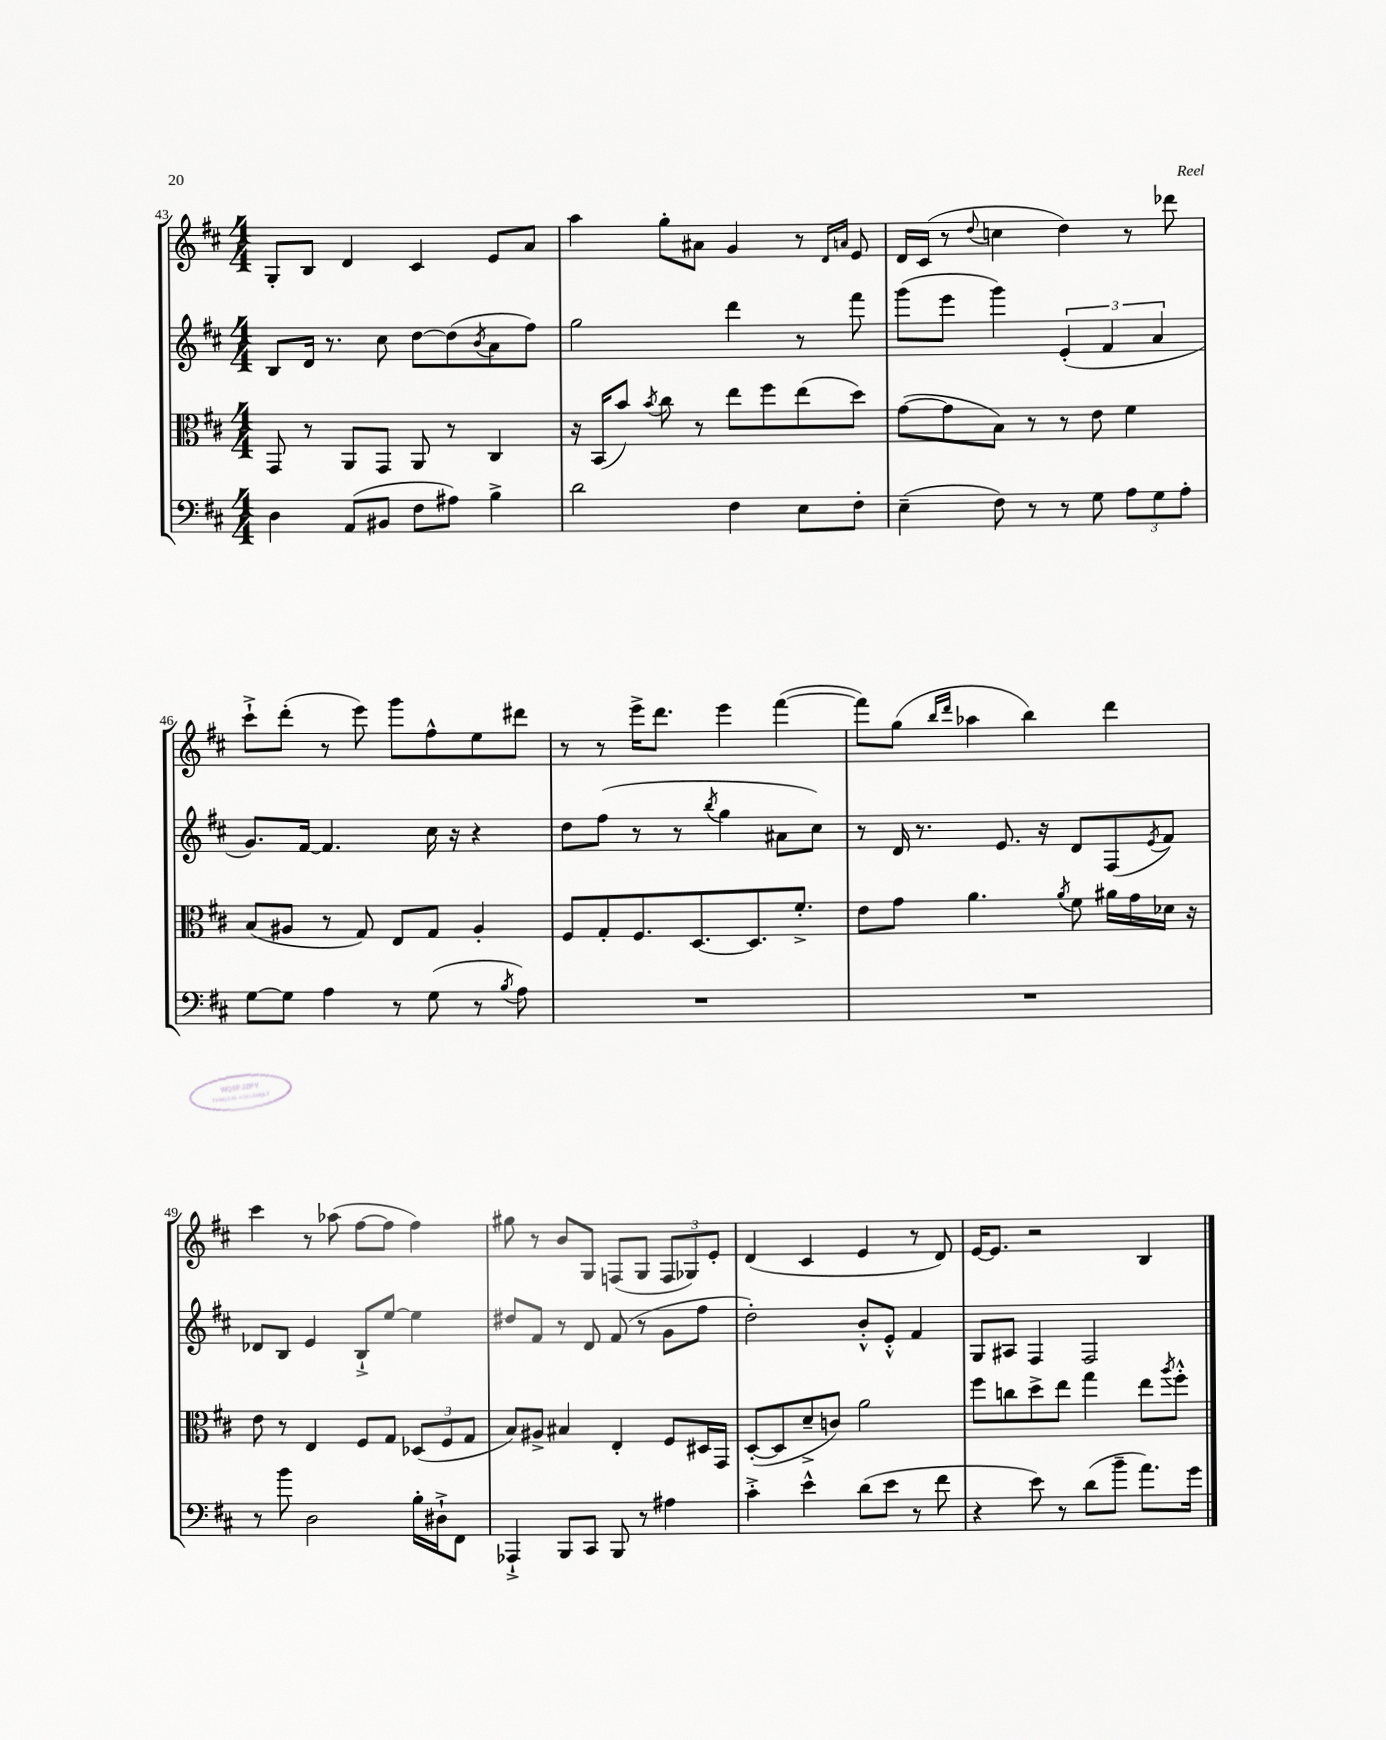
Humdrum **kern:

**kern	**kern	**kern	**kern
*staff4	*staff3	*staff2	*staff1
*clefF4	*clefC3	*clefG2	*clefG2
*k[f#c#]	*k[f#c#]	*k[f#c#]	*k[f#c#]
*M4/4	*M4/4	*M4/4	*M4/4
4D	8GG	8B	8G'
.	8r	16d	8B
.	.	8.r	.
(8AA	8AA	.	4d
8BB#	8GG	8cc#	.
8F#	8AA	[8dd	4c#
8A#)	8r	(8dd]	.
.	.	8qb	.
4B^	4C#	8a	8e
.	.	8ff#)	8a
=	=	=	=
2d	16r	2gg	4aa
.	(16BB	.	.
.	8b)	.	.
.	8qb	.	.
.	8cc#	.	8gg'
.	8r	.	8a#
4F#	8ee	4ddd	4g
.	8ff#	.	.
8E	(8ee	8r	8r
.	.	.	16qqd
.	.	.	16qqa
8F#'	8dd)	8fff#	8e
=	=	=	=
(4E~	([8g	(8ggg	16d
.	.	.	(16c#
.	8g]	8eee	8r
.	.	.	8qqdd
8F#)	8B)	4ggg)	4cc
8r	8r	.	.
8r	8r	(6e'	4dd)
8G	8e	.	.
.	.	6f#	.
12A	4f#	.	8r
12G	.	6a	.
.	.	.	8ddd-
12A'	.	.	.
=	=	=	=
[8G	(8B	8.g)	8ccc#`^
8G]	8A#	.	(8ddd'
.	.	[16f#	.
4A	8r	4.f#]	8r
.	8G)	.	8eee)
8r	8E	.	8ggg
(8G	8G	16cc#	8ff#^^
.	.	16r	.
8r	4A#'	4r	8ee
8qB	.	.	.
8A)	.	.	8ddd#
=	=	=	=
1r	8F#	8dd	8r
.	8G'	(8ff#	8r
.	8.F#	8r	16eee^
.	.	.	8.ddd
.	.	8r	.
.	[8.D	.	.
.	.	8qbb	.
.	.	4gg	4eee
.	8.D]	.	.
.	.	8a#	([4fff#
.	8.f#'^	.	.
.	.	8cc#)	.
=	=	=	=
1r	8e	8r	8fff#])
.	8g	16d	(8gg
.	.	8.r	.
.	.	.	16qqbb
.	.	.	16qqddd
.	4.a	.	4aa-
.	.	8.e	.
.	.	.	4bb)
.	.	16r	.
.	8qa	.	.
.	8f#	8d	.
.	16a#	(8F#	4ddd
.	16g	.	.
.	.	8qe	.
.	16d-	8f#)	.
.	16r	.	.
=	=	=	=
8r	8e	8d-	4ccc#
8b	8r	8B	.
2D	4E	4e	8r
.	.	.	(8aa-
.	8F#	8B`^	[8ff#
.	8G	[8ee	8ff#]
16B'	(12D-	4ee]	4ff#)
16D#`^	.	.	.
.	12F#	.	.
8FF#	.	.	.
.	12G	.	.
=	=	=	=
4AAA-`^	8B)	8dd#	8gg#
.	8A#^	8f#	8r
8BBB	4B#	8r	8b
8CC#	.	8d	8G
8BBB	4E'	(8f#	(8F
8r	.	8r	8G
4A#	8F#	8g	12F
.	.	.	12G-)
.	16D#	8ff#	.
.	.	.	12e'
.	16GG	.	.
=	=	=	=
4c#'^	([8D'	2dd')	(4d
.	8D]	.	.
4e^^	8d~^	.	4c#
.	8c)	.	.
(8d	2a	8b'^^	4e
8e	.	8e'^^	.
8r	.	4f#	8r
8f#	.	.	8d)
=	=	=	=
4r	8ff#	8G	[16e
.	.	.	8.e]
.	8cc	8A#	.
8e)	8dd^	4F#	2r
8r	8ee	.	.
(8d	4gg	2F#	.
8b~	.	.	.
8.a)	8ee	.	4B
.	8qaa	.	.
.	8ff#'^^	.	.
16g	.	.	.
==	==	==	==
*-	*-	*-	*-
